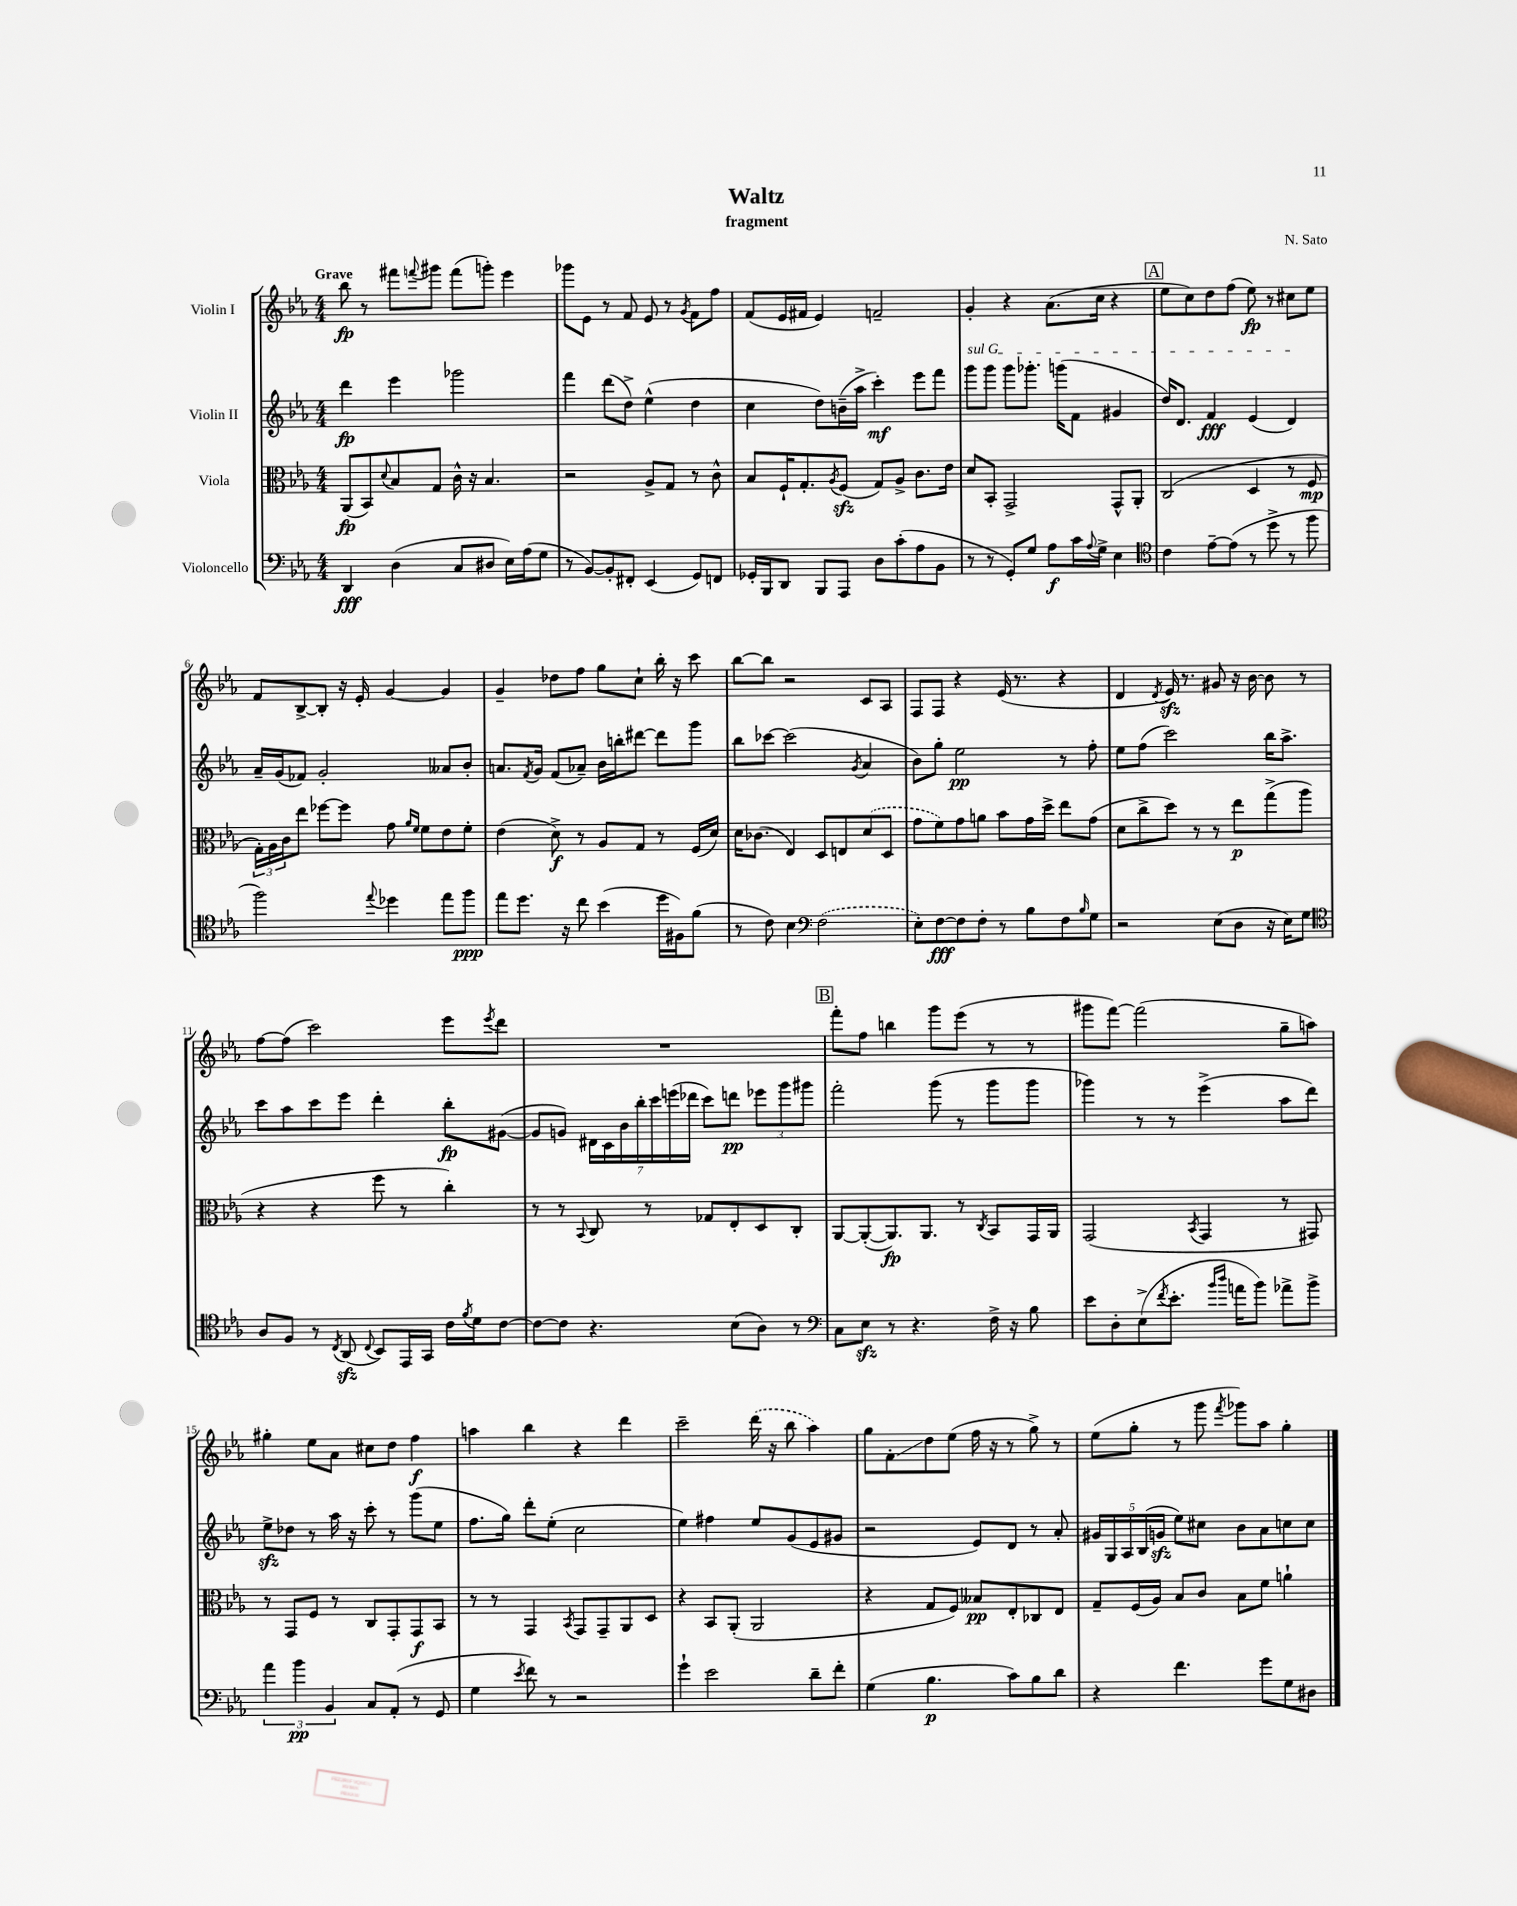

**kern	**kern	**kern	**kern
*staff4	*staff3	*staff2	*staff1
*clefF4	*clefC3	*clefG2	*clefG2
*k[b-e-a-]	*k[b-e-a-]	*k[b-e-a-]	*k[b-e-a-]
*M4/4	*M4/4	*M4/4	*M4/4
4DD	(8AA-	4ddd	8bb-
.	8BB-)	.	8r
.	8qqd	.	.
(4D	8B-	4eee-	8fff#
.	.	.	8qqfff
.	8G	.	8ggg#
8C	16c^^	2ggg-	(8fff
.	16r	.	.
8D#	4.B-	.	8ggg')
16E-)	.	.	4eee-
(16A-	.	.	.
8G	.	.	.
=	=	=	=
8r	2r	4fff	8ggg-
[8BB-)	.	.	8e-
8BB-']	.	(8ddd	8r
8FF#'	.	8dd^)	8f
(4EE-	8A-^	(4ee-^^	8e-
.	8G	.	8r
.	.	.	8qg
8GG)	8r	4dd	8f
8FF	8c^^	.	8ff
=	=	=	=
16GG-'	8B-	4cc	(8f
16BBB-	.	.	.
8DD	16F`	.	16e-
.	8.G'	.	16f#
8BBB-	.	8dd)	4e-)
.	8qA-	.	.
8AAA-	(8F	(16b~	.
.	.	16aa-^	.
8D	8G)	4ccc')	2f~
(8c'	8A-^	.	.
8A-	8.c	8eee-	.
8BB-	.	8fff	.
.	16e-	.	.
=	=	=	=
8r	8d	8ggg	4g'
8r	8BB-'	8ggg	.
8GG')	2GG^	8ggg	4r
8G	.	8.ggg-'	.
8A-	.	.	(8.a-
.	.	(16ggg	.
16c	.	8f	.
8qqA-	.	.	.
16G^	.	.	16cc
4E-	8GG^^	4g#	4r
.	8AA-'	.	.
=	=	=	=
*clefC4	*	*	*
4c	(2C	16dd)	8ee-
.	.	8.d	.
.	.	.	8cc)
[8e-~	.	4f	8dd
(8e-]	.	.	(8ff
8r	4D	(4e-	8ee-)
8dd^	.	.	8r
8r	8r	4d)	8cc#
8ff	8F	.	8ee-
=	=	=	=
2ff)	24G')	16a-~	8f
.	24A-	.	.
.	.	(16g	.
.	24c	.	.
.	8ee-	8f-)	[8B-^
.	[8ff-	2g'	8B-']
.	8ff-]	.	16r
.	.	.	16e-'
8qqee-	.	.	.
4dd-	8g	.	[4g
.	16qqa-	.	.
.	16qqf	.	.
.	8f	.	.
8ee-	8e-	8a--	4g]
8ff	8f'	8b-'	.
=	=	=	=
8ee-	(4e-	8.a	4g~
8.dd	.	.	.
.	.	8qf	.
.	.	16g	.
.	8d^)	(8f	8dd-
16r	.	.	.
8cc	8r	8a-~)	8ff
(4b-	8A-	16b-	8gg
.	.	16bb'	.
.	8G	[8ddd#	8cc`
16dd	8r	8ddd#]	16bb-'
16F#)	.	.	16r
(8f	(16F	8ggg	8ccc
.	16d)	.	.
=	=	=	=
8r	16d	8bb-	[8bb-
.	(8.c-	.	.
8c)	.	[8ccc-	8bb-]
4B-	4E-)	(2ccc-]	2r
*clefF4	*	*	*
(2F	8D	.	.
.	8E	.	.
.	.	8qg	.
.	(8d	4a-	8c
.	8D	.	8A-
=	=	=	=
8E-')	8g	8b-)	8F
[8F	8f)	8gg'	8F
8F]	8g	2ee-	4r
8F'	8a	.	.
8r	8b-	.	(16e-
.	.	.	8.r
8B-	16g	.	.
.	16dd^	.	.
8F	8ee-	8r	4r
16qqB-	.	.	.
8G	(8g	8ff'	.
=	=	=	=
2r	8d	8ee-	4d
.	8cc^	(8ff	.
.	.	.	8qd
.	8dd)	2ccc)	16e-)
.	.	.	8.r
.	8r	.	.
(8E-	8r	.	8g#
8D	8ee-	.	16r
.	.	.	[16b-
16r	(8gg^	16bb-	8b-]
16E-)	.	8.aa-^	.
8G	8aa-	.	8r
=	=	=	=
*clefC4	*	*	*
8A-	4r	8ccc	[8ff
8F	.	8aa-	(8ff]
8r	4r	8ccc	2ccc)
8qC	.	.	.
(8AA-	.	8eee-	.
8qqC	.	.	.
8BB-)	8ff	4ddd'	.
16EE-	8r	.	.
16GG	.	.	.
16c	4cc')	8bb-'	8eee-
8qf	.	.	.
16d	.	.	.
.	.	.	8qeee-
[8c	.	([8g#	8ddd
=	=	=	=
8c_	8r	8g#]	1r
8c]	8r	8g)	.
.	8qqBB-	.	.
4.r	8C	28d#	.
.	.	28c	.
.	.	28b-	.
.	.	28bb-'	.
.	8r	.	.
.	.	28ccc	.
.	.	(28eee	.
.	.	28ddd-	.
.	8G-	8ccc)	.
(8B-	8E-'	8ddd	.
8A-)	8D	12eee-	.
.	.	12ggg	.
8r	8C'	.	.
.	.	12ggg#	.
=	=	=	=
*clefF4	*	*	*
8C	[8AA-	2fff'	8fff'
8E-	(8AA-'_	.	8ff
8r	8.AA-])	.	4bb
4.r	.	.	.
.	8.AA-	.	.
.	.	(8ggg	8ggg
.	8r	8r	(8eee-
.	8qC	.	.
16F^	8BB-	8ggg	8r
16r	.	.	.
8B-	16GG	8ggg	8r
.	16AA-	.	.
=	=	=	=
8e-	(2GG	4ggg-)	8ggg#
8D'	.	.	[8fff)
(8E-^	.	8r	(2fff]
8qf	.	.	.
8.e-'	.	8r	.
.	8qBB-	.	.
.	4GG	(4eee-^	.
16qqb-	.	.	.
16qqdd	.	.	.
16a	.	.	.
8b-)	.	.	.
8a-^	8r	8aa-	8gg~
8b-^	8GG#)	8ddd)	8aa)
=	=	=	=
6a-	8r	8ee-^	4gg#'
.	8GG	8dd-	.
6b-	.	.	.
.	8F	8r	8ee-
6BB-	.	.	.
.	8r	16aa-	8a-
.	.	16r	.
8C	8C	8ccc'	8cc#
(8AA-'	8GG'	8r	8dd
8r	8GG	(8ggg	4ff
8GG	8BB-	8ee-	.
=	=	=	=
4G	8r	8.ff	4aa
.	8r	.	.
.	.	16gg)	.
8qe-	.	.	.
8f)	4GG	8ddd'	4bb-
8r	.	(8ee-'	.
.	8qBB-	.	.
2r	8GG	2cc	4r
.	8GG~	.	.
.	8AA-	.	4ddd
.	8D	.	.
=	=	=	=
4g`	4r	4ee-)	2ccc~
2e-	8BB-	4ff#	.
.	(8AA-'	.	.
.	2AA-	8ee-	(16ddd
.	.	.	16r
.	.	(8g	8bb-
8d~	.	8e-	4aa-)
8f'	.	8g#	.
=	=	=	=
(4G	4r	2r	8gg
.	.	.	8f'
4.B-	8G	.	8dd
.	8F)	.	(8ee-
.	8B--	8e-)	16ff
.	.	.	16r
8c)	8E-'	8d	8r
8B-	8C-	8r	8gg^)
8d	8E-	8a-'	8r
=	=	=	=
4r	8G~	20g#	(8ee-
.	.	20G	.
.	.	20A-	.
.	(16F	.	8gg'
.	.	(20B-	.
.	16A-)	.	.
.	.	20g	.
4.f	8B-	8ee-)	8r
.	8c	8cc#	8ggg
.	.	.	8qfff
.	8B-	8b-	8ggg-)
8g	8f	8a-	8aa-
8G	4a`	8cc	4gg'
8D#	.	8cc	.
==	==	==	==
*-	*-	*-	*-
